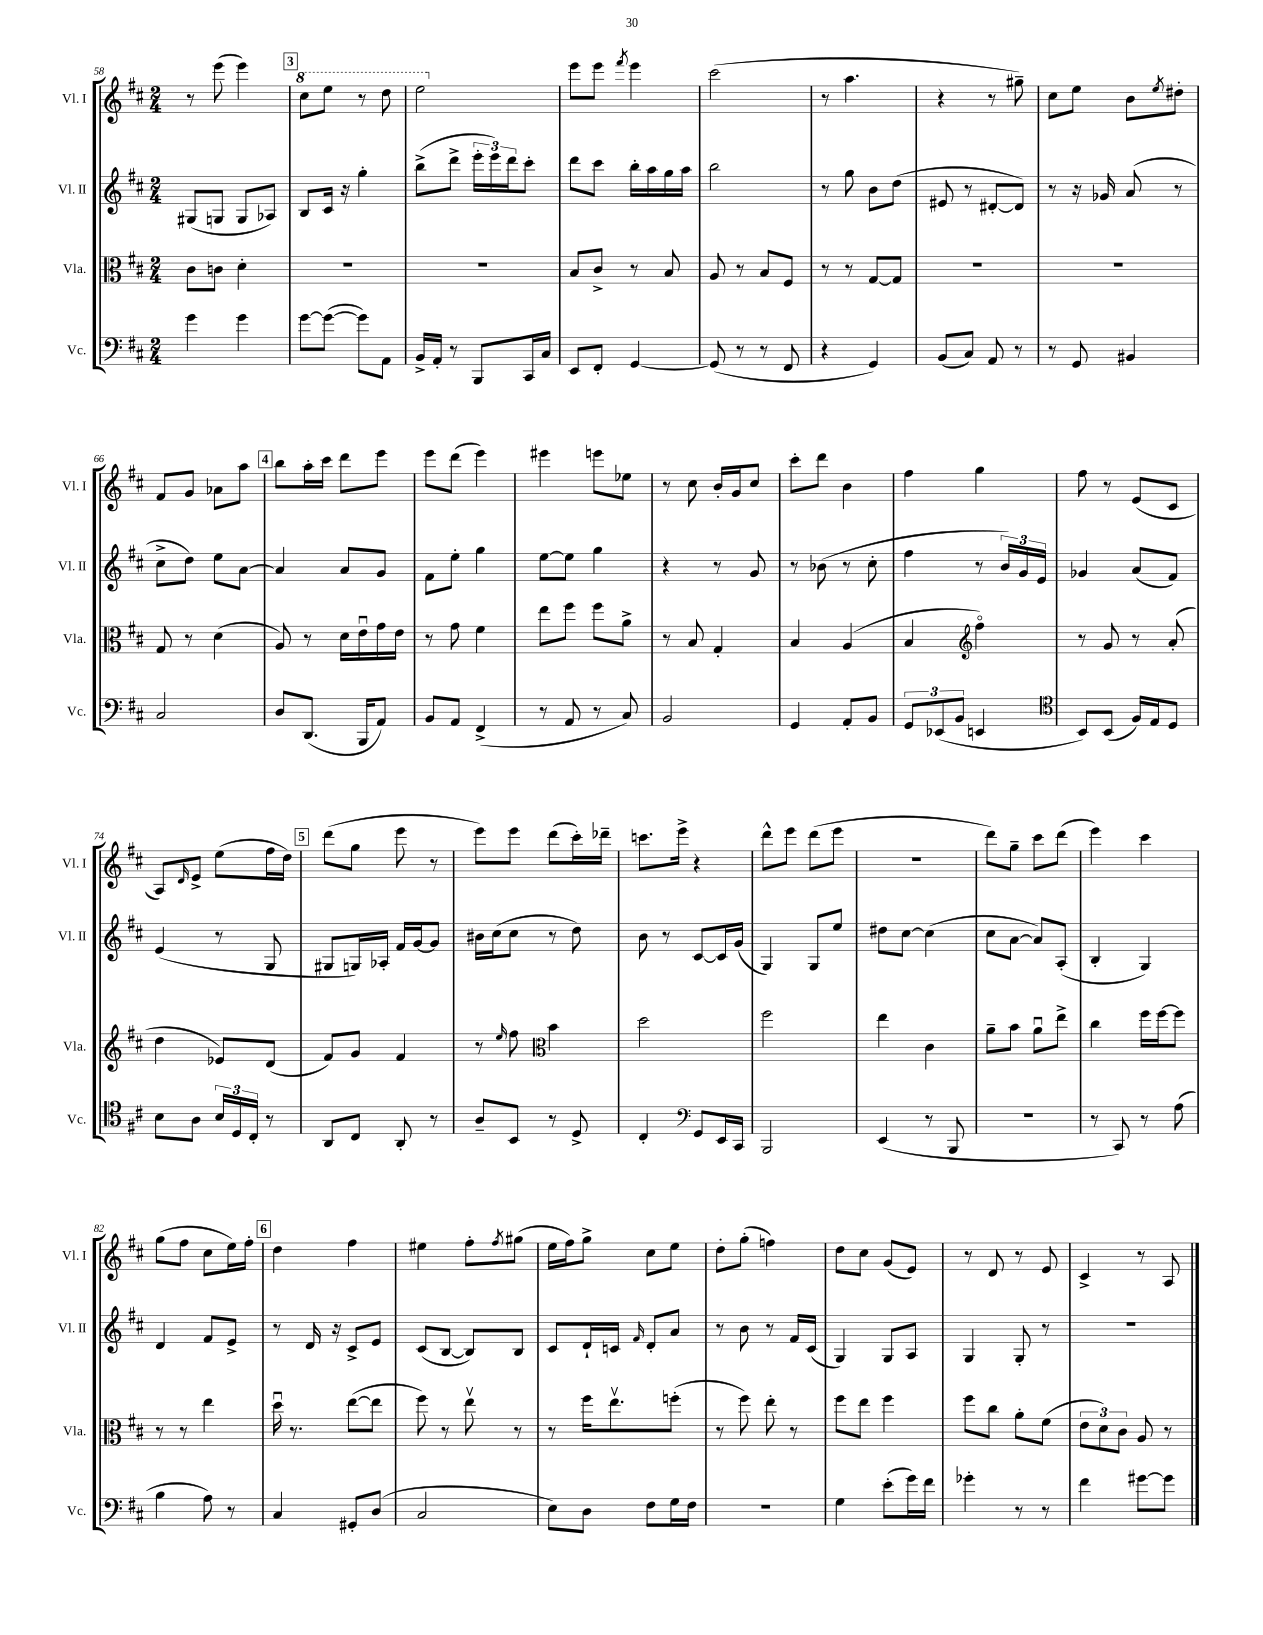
<<
\new StaffGroup <<
\new Staff = "s0" \with { instrumentName = "Vl. I" shortInstrumentName = "Vl. I" } {
    \clef treble \key d \major \numericTimeSignature \time 2/4
    r8 e'''8( e'''4) |
    \mark \markup { \box "3" } \ottava #1 cis'''8 e'''8 r8 d'''8 |
    e'''2 \ottava #0 |
    e'''8 e'''8 \acciaccatura { fis'''8 } e'''4 |
    cis'''2( |
    r8 a''4. |
    r4 r8 gis''8--) |
    cis''8 e''8 b'8 \acciaccatura { e''8 } dis''8-. |
    fis'8 g'8 aes'8 a''8 |
    \mark \markup { \box "4" } b''8 a''16-. cis'''16 d'''8 e'''8 |
    e'''8 d'''8( e'''4) |
    eis'''4 e'''8 ees''8 |
    r8 cis''8 b'16-. g'16 cis''8 |
    cis'''8-. d'''8 b'4 |
    fis''4 g''4 |
    fis''8 r8 e'8( cis'8 |
    a8) \grace { d'16 } e'8-> e''8( fis''16 d''16) |
    \mark \markup { \box "5" } d'''8( g''8 e'''8 r8 |
    e'''8) e'''8 d'''8( cis'''16-.) des'''16-- |
    c'''8. e'''16-> r4 |
    d'''8-^ e'''8 d'''8( e'''8 |
    r2 |
    d'''8) g''8-- cis'''8 d'''8( |
    e'''4) cis'''4 |
    g''8( fis''8 cis''8 e''16) fis''16-. |
    \mark \markup { \box "6" } d''4 fis''4 |
    eis''4 fis''8-. \acciaccatura { fis''8 } gis''8( |
    e''16 fis''16) g''8-> cis''8 e''8 |
    d''8-. g''8-.( f''4) |
    d''8 cis''8 g'8( e'8) |
    r8 d'8 r8 e'8 |
    cis'4-> r8 a8 \bar "|." |
}
\new Staff = "s1" \with { instrumentName = "Vl. II" shortInstrumentName = "Vl. II" } {
    \clef treble \key d \major \numericTimeSignature \time 2/4
    gis8( g8 g8 aes8) |
    \mark \markup { \box "3" } b8 cis'16 r16 g''4-. |
    b''8->( d'''8-> \tuplet 3/2 { e'''16-. e'''16) d'''16 } cis'''8-. |
    d'''8 cis'''8 b''16-. a''16 g''16 a''16 |
    b''2 |
    r8 g''8 b'8 d''8( |
    eis'8 r8 dis'8~-. dis'8) |
    r8 r16 ges'16 a'8( r8 |
    cis''8-> d''8) e''8 a'8~ |
    \mark \markup { \box "4" } a'4 a'8 g'8 |
    fis'8 e''8-. g''4 |
    e''8~ e''8 g''4 |
    r4 r8 g'8 |
    r8 bes'8( r8 cis''8-. |
    fis''4 r8 \tuplet 3/2 { b'16) g'16 e'16 } |
    ges'4 a'8( fis'8) |
    e'4( r8 g8 |
    \mark \markup { \box "5" } gis8 g16) aes16-. fis'16 g'16~ g'8 |
    bis'16 cis''16( cis''8 r8 d''8) |
    b'8 r8 cis'8~ cis'16 g'16( |
    g4) g8 e''8 |
    dis''8 cis''8~ cis''4( |
    cis''8 a'8~ a'8) a8-.( |
    b4-. g4) |
    d'4 fis'8 e'8-> |
    \mark \markup { \box "6" } r8 d'16 r16 cis'8-> e'8 |
    cis'8( b8~ b8) b8 |
    cis'8 d'16-! c'16 \grace { fis'16 } d'8-. a'8 |
    r8 b'8 r8 fis'16 cis'16( |
    g4) g8 a8 |
    g4 g8-. r8 |
    R2 \bar "|." |
}
\new Staff = "s2" \with { instrumentName = "Vla." shortInstrumentName = "Vla." } {
    \clef alto \key d \major \numericTimeSignature \time 2/4
    cis'8 c'8 d'4-. |
    \mark \markup { \box "3" } R2 |
    R2 |
    b8 cis'8-> r8 b8 |
    a8 r8 b8 fis8 |
    r8 r8 g8~ g8 |
    r2 |
    r2 |
    g8 r8 d'4( |
    \mark \markup { \box "4" } a8) r8 d'16 e'16\downbow g'16 e'16 |
    r8 g'8 fis'4 |
    e''8 fis''8 fis''8 a'8-> |
    r8 b8 g4-. |
    b4 a4( |
    b4 \clef treble fis''4\flageolet) |
    r8 g'8 r8 a'8-.( |
    d''4 ees'8) d'8( |
    \mark \markup { \box "5" } fis'8) g'8 fis'4 |
    r8 \grace { e''16 } fis''8 \clef alto b'4 |
    d''2 |
    fis''2 |
    e''4 cis'4 |
    a'8-- b'8 a'8\downbow e''8-> |
    cis''4 fis''16 fis''16~ fis''8 |
    r8 r8 e''4 |
    \mark \markup { \box "6" } d''16\downbow r8. e''8~( e''8 |
    fis''8) r8 e''8\upbow r8 |
    r8 fis''16 e''8.\upbow f''8-.( |
    r8 fis''8) e''8-. r8 |
    fis''8 e''8 fis''4 |
    fis''8 cis''8 a'8-. fis'8( |
    \tuplet 3/2 { e'8 d'8) cis'8 } a8 r8 \bar "|." |
}
\new Staff = "s3" \with { instrumentName = "Vc." shortInstrumentName = "Vc." } {
    \clef bass \key d \major \numericTimeSignature \time 2/4
    g'4 g'4 |
    \mark \markup { \box "3" } g'8~ g'8~( g'8) a,8 |
    b,16-> a,16-. r8 b,,8 cis,16 cis16 |
    e,8 fis,8-. g,4~ |
    g,8( r8 r8 fis,8 |
    r4 g,4) |
    b,8( cis8) a,8 r8 |
    r8 g,8 bis,4 |
    cis2 |
    \mark \markup { \box "4" } d8 d,8.( b,,16 a,8) |
    b,8 a,8 fis,4->( |
    r8 a,8 r8 cis8) |
    b,2 |
    g,4 a,8-. b,8 |
    \tuplet 3/2 { g,8 ees,8( b,8 } e,4 |
    \clef tenor b,8) b,8( fis16) e16 d8 |
    b8 a8 \tuplet 3/2 { b16 d16 cis16-. } r8 |
    \mark \markup { \box "5" } a,8 cis8 a,8-. r8 |
    a8-- b,8 r8 d8-> |
    cis4-. \clef bass g,8 e,16 cis,16 |
    b,,2 |
    e,4( r8 b,,8 |
    r2 |
    r8 cis,8) r8 a8( |
    b4 a8) r8 |
    \mark \markup { \box "6" } cis4 gis,8-. d8( |
    cis2 |
    e8) d8 fis8 g16 fis16 |
    R2 |
    g4 e'8-.( g'16) fis'16 |
    ges'4-. r8 r8 |
    fis'4 gis'8~ gis'8 \bar "|." |
}
>>
>>
\layout { \context { \Score currentBarNumber = #58 } }
